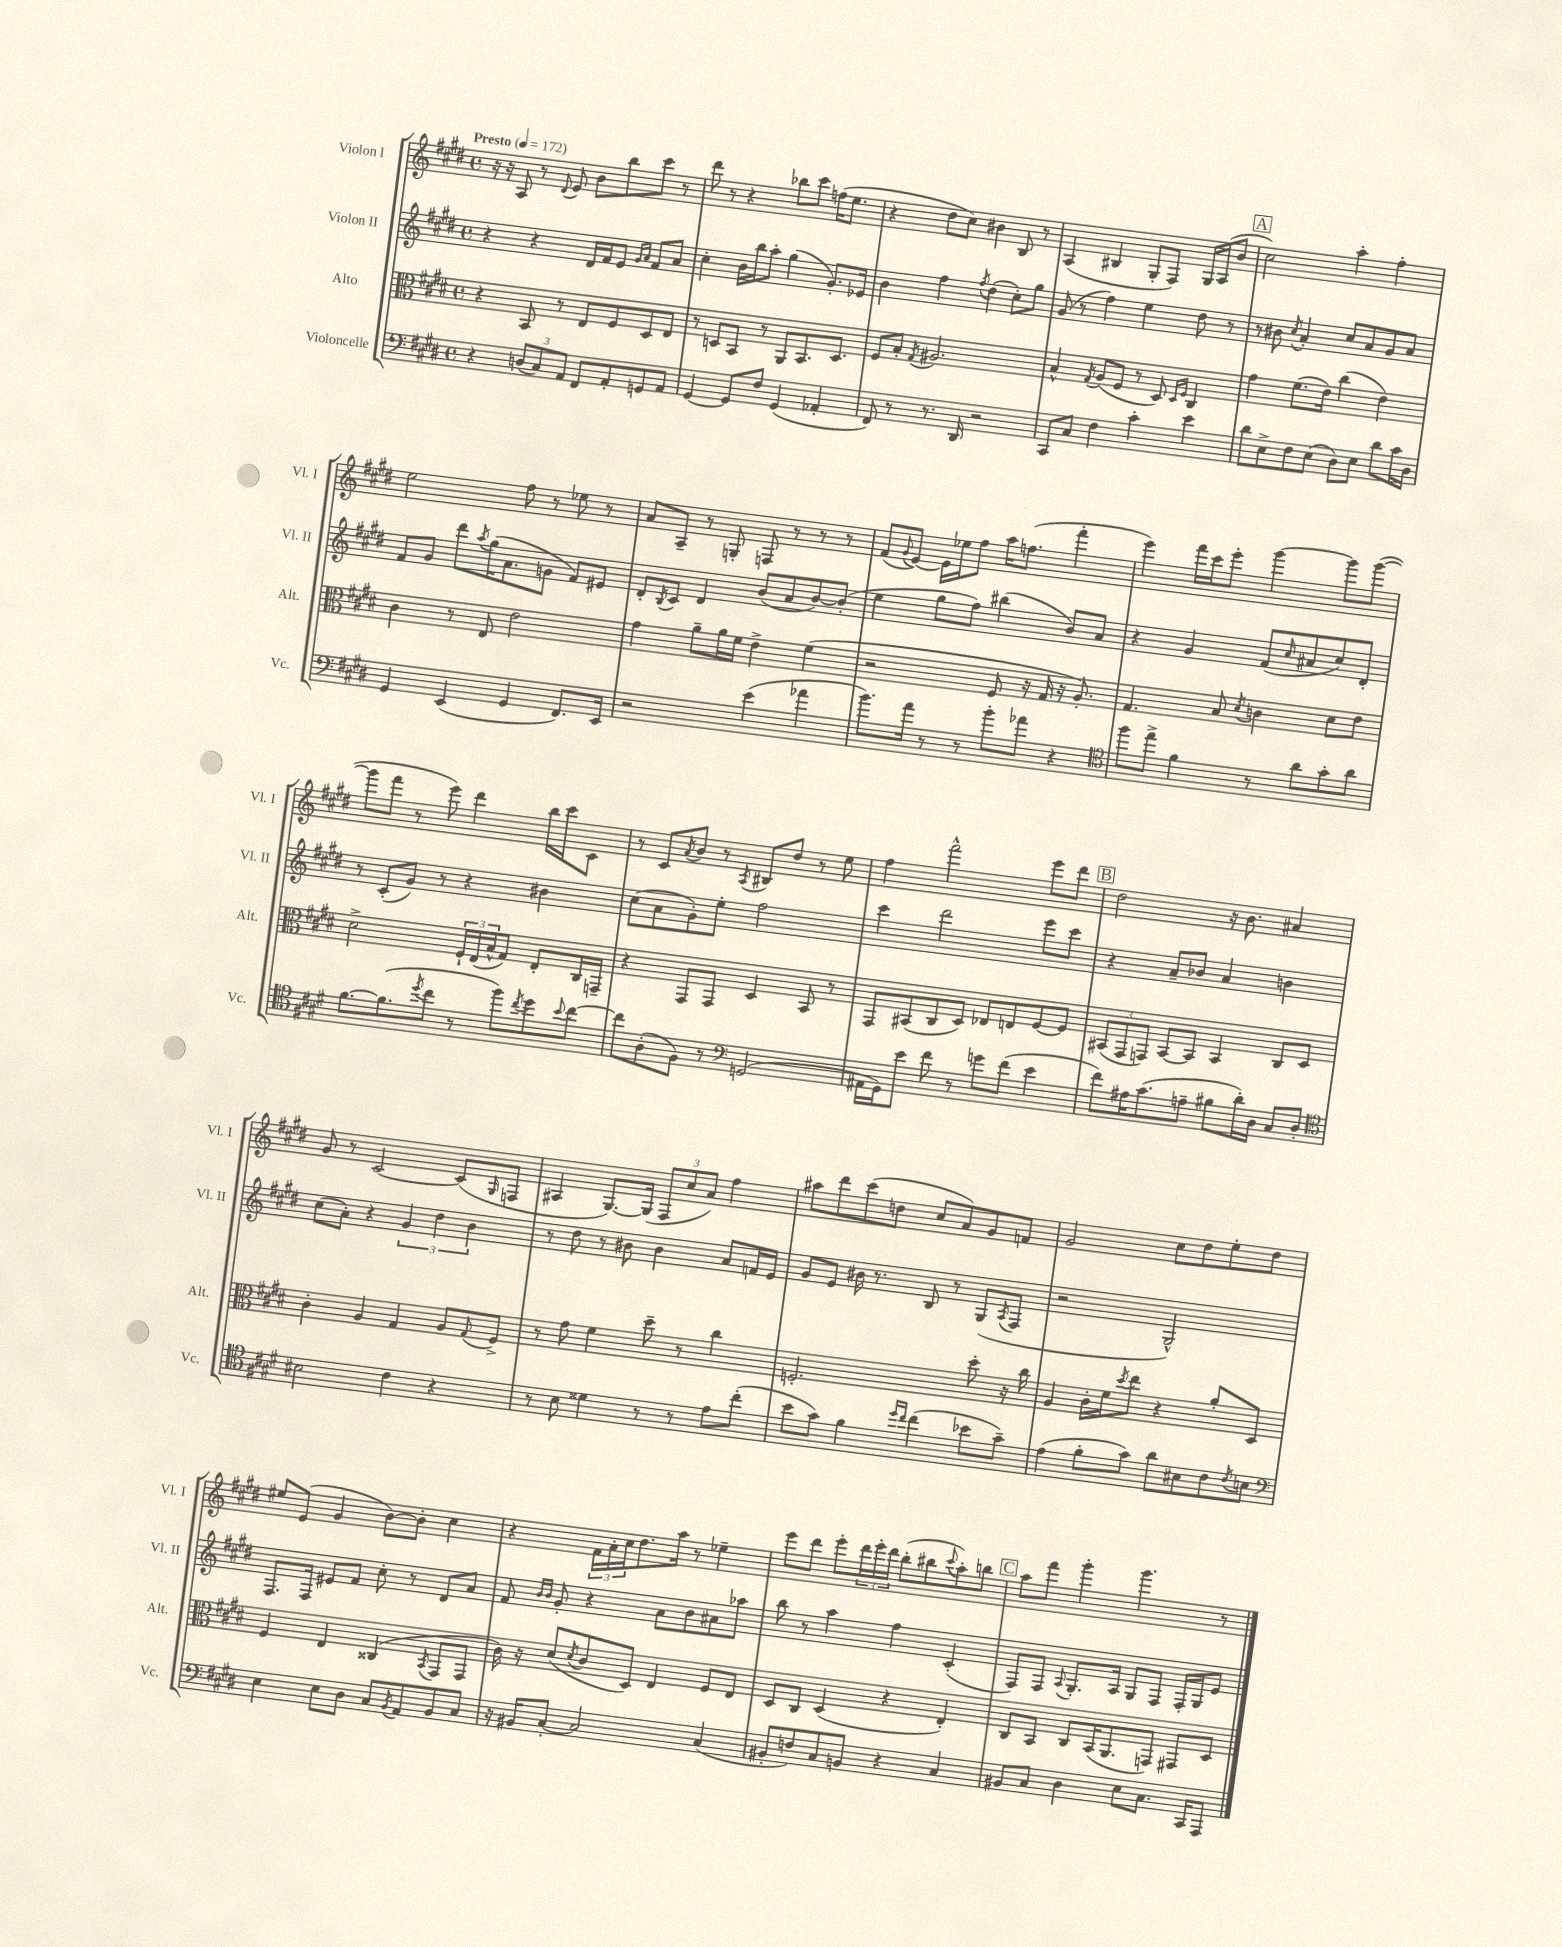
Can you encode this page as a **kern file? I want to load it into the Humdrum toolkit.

**kern	**kern	**kern	**kern
*part4	*part3	*part2	*part1
*staff4	*staff3	*staff2	*staff1
*I"Violoncelle	*I"Alto	*I"Violon II	*I"Violon I
*I'Vc.	*I'Alt.	*I'Vl. II	*I'Vl. I
*clefF4	*clefC3	*clefG2	*clefG2
*k[f#c#g#d#]	*k[f#c#g#d#]	*k[f#c#g#d#]	*k[f#c#g#d#]
*M4/4	*M4/4	*M4/4	*M4/4
*met(c)	*met(c)	*met(c)	*met(c)
*MM172	*MM172	*MM172	*MM172
=1	=1	=1	=1
!	!	!	!LO:TX:a:B:t=Presto
4r	4r	4r	16r
.	.	.	16r
.	.	.	8A/
(12Dn/L	8BB/	4r	8r
12C#/)	.	.	.
.	.	.	8qqd#/
.	8r	.	8e/
12AA/J	.	.	.
8FF#/L	8E/L	16d#/LL	8b\L
.	.	16f#/J	.
8AA'/	8F#/	8e/J	8bb\
.	.	16qqg#/LL	.
.	.	16qqa/JJ	.
8GGn/	8D#/	8f#/L	8ccc#\J
8AA/J	8E/J	8a/J	8r
=2	=2	=2	=2
[4GG#/	8r	4cc#'\	8ddd#\
.	8Dn/L	.	8r
8GG#/L]	8BB/J	16b\LL	4r
.	.	16bb\J	.
8F#/J	8r	8aa'\J	.
(4GG#/	8AA/L	(4gg#\	8bb-X\L
.	8.BB/	.	8ccc#\J
4AA-X'/	.	8.g#'/L)	(16ffn\KL
.	8.D/J	.	8.ee\J
.	.	16e-X/Jk	.
=3	=3	=3	=3
8FF#/)	8F#/L	4b\	4r
8r	8B'/J	.	.
.	8qG#/	.	.
8.r	2.A#X/	4ff#\	8dd#\L
.	.	.	8cc#\J)
16DD#/	.	.	.
.	.	8qff#/	.
2r	.	(4dd#\	4b#X\
.	.	8cc#'\L)	8B/
.	.	8gg#\J	8r
=4	=4	=4	=4
8CC#/L	4B^^/	(8g#/	(4A/
8C#/J	.	8r	.
.	8qG#/	.	.
4F#\	(8A/L	4ff#\)	4B#X/
.	8F#/J	.	.
4c#'\	8r	4ee\	8G#'/L
.	8D#/)	.	8F#/J)
.	16qqD#/LL	.	.
.	16qqF#/JJ	.	.
4e\	4C#/	8dd#\	16G#/LL
.	.	.	(16A/J
.	.	8r	8b/J
!!LO:REH:place=s1:t=A
=5	=5	=5	=5
8d#\L	4g#\	8r	2cc#\)
8E^\	.	8b#X\	.
.	.	8qcc#/	.
8F#\	(8.f#\L	4a'/	.
(8E\J	.	.	.
.	16e\Jk)	.	.
8D#\L)	(4cc#\	8cc#/L	4aa'\
8E\J	.	8a/	.
8d#\L	4e\)	8g#/	4ff#'\
16c#\L	.	8a/J	.
16D#\JJ	.	.	.
!!LO:LB:g=z
=6	=6	=6	=6
4GG#/	4c#\	8f#/L	2ee\
.	.	8g#/J	.
(4EE/	8r	8ddd#\L	.
.	.	8qaa/	.
.	8E/	(16gg#\K	.
.	.	8.a\	.
4GG#/	2e\	.	8ff#\
.	.	8gn\J	8r
8.FF#/L)	.	8f#/L)	8ee-X\
.	.	8e#X/J	8r
16EE/Jk	.	.	.
=7	=7	=7	=7
2r	4g#\	8d#'/L	8a/L
.	.	8qB/	.
.	.	8c#/J	8A~/J
.	8a~\L	4d#/	8r
.	16a\L	.	8Gn'/
.	16f#\JJ	.	.
(4e\	4e^\	(8b/L	8Fn/
.	.	8a/	8r
4a-X\	(4f#\	[8b/)	8r
.	.	(8b'/J]	8r
=8	=8	=8	=8
8.b\L)	2r	4ee\	(8f#/L
.	.	.	8qqg#/
.	.	.	[8e/J)
16a\Jk	.	.	.
8r	.	8gg#\L	16e\LL]
.	.	.	16ee-X\J
8r	.	8ff#\J)	8ff#\J
8b'\L	8F#/	(4bb#X\	16aa\KL
.	.	.	(8.ffn\J
8a-X\J	16r	.	.
.	16G#/	.	.
4r	16r	8b/L)	4fff#'\
.	8.A'/)	.	.
.	.	8a/J	.
=9	=9	=9	=9
*clefC4	*	*	*
8ff#\L	4.G#/	4r	4eee\)
8ee^\J	.	.	.
4f#\	.	4g#/	16fff#\LL
.	.	.	16ccc#\J
.	8B/	.	8eee'\J
.	8qd#/	.	.
8r	4cn\	(8f#/L	[4ggg#\
.	.	16qqcc#/	.
8a\L	.	8a#X/	.
8g#'\	8d#\L	8cc#/)	8ggg#\L]
8a\J	8e\J	8d#'/J	([8ggg#\J
!!LO:LB:g=z
=10	=10	=10	=10
[8.f#\L	2d#^\	8r	8ggg#\L]
.	.	(8c#'/L	8fff#\J
(8.f#\]	.	.	.
.	.	8g#/J)	8r
8qdd#/	.	.	.
8cc#\J	.	8r	8eee\)
8r	24F#`/LL	4r	4ddd#\
.	(24E/	.	.
.	24B^^/J	.	.
8ff#\L)	8G#/J)	.	.
8qcc#/	.	.	.
8dd#\	8E'/L	4b#X\	16bb\LL
.	.	.	16ccc#\J
8qqb/	.	.	.
[8cc#\J	16C#/L	.	8c#\J
.	16GGn~/JJ	.	.
=11	=11	=11	=11
8cc#\L]	4r	(8cc#\L	8r
(8A'\	.	8a\	8c#/L
.	.	.	8qa/
8F#\J)	8GG#/L	8g#'\)	8b/J
8r	8GG#/J	8ee'\J	8r
*clefF4	*	*	*
.	.	.	8qA/
(2GGn/	4D#/	2ff#\	8B#X/L
.	.	.	8dd#/J
.	8BB/	.	8r
.	8r	.	8ee\
=12	=12	=12	=12
16AA#X\LL	8GG#/L	4ccc#\	4ff#\
16GG#\J)	.	.	.
8e\J	(8BB#X/	.	.
8f#\	8C#/	2ddd#\	2fff#^^\
8r	8D#/J)	.	.
8gn\L	8E-X/L	.	.
(8f#\J	8En/	.	.
4e\	[8F#/	8eee\L	8eee\L
.	8F#/J]	8ccc#\J	8ddd#\J
!!LO:REH:place=s1:t=B
=13	=13	=13	=13
8f#\L)	(12BB#X/L	4r	2dd#\
.	12GG#/	.	.
16A#X\K	.	.	.
.	12GGn/J)	.	.
(8.c#\	.	.	.
.	[8BB#/L	8a~/L	.
8An~\J	8BB#/J]	8b-X/J	.
8B#X\L	4BB#/	4a/	16r
.	.	.	8.b\
16d#'\L)	.	.	.
16D#\JJ	.	.	.
8C#/L	8C#/L	4bn\	4a#X/
8D#'/J	8D#/J	.	.
!!LO:LB:g=z
=14	=14	=14	=14
*clefC4	*	*	*
2B#X\	4c#'\	(8cc#\L	8g#/
.	.	8a'\J)	8r
.	4A/	4r	[2c#/
4c#\	4G#/	6g#/	.
.	.	6dd#\	.
4r	8A/L	.	(8c#/L]
.	.	6b\	.
.	8qqG#/	.	16qqG#/
.	8F#^/J	.	8Fn/J
=15	=15	=15	=15
8r	8r	8r	4A#X/
8B\	8g#\	8dd#\	.
4d##X\	4f#\	8r	[8.G#/L)
.	.	8b#X\	.
.	.	.	(16G#/Jk]
8r	8dd#~\	4b#\	12F#/L
.	.	.	12cc#/
8r	8r	.	.
.	.	.	12a/J)
8e\L	4cc#\	8a/L	4ff#\
(8cc#'\J	.	16fn/L	.
.	.	16e/JJ	.
=16	=16	=16	=16
8b\L	2.Fn'/	8g#/L	8aa#X\L
8g#\J)	.	8e/J	8ddd#\
4f#\	.	16b#X\	(8ccc#\
.	.	8.r	.
.	.	.	8ddn\J
16qqdd#/LL	.	.	.
16qqcc#/JJ	.	.	.
(4cc#\	.	8B/	8cc#/L
.	.	8r	8a/)
8b-X\L	8dd#'\	(8G#/L	8g#/
.	.	8qA/	.
8g#~\J)	16r	8F#/J	8fn/J
.	16cc#\	.	.
=17	=17	=17	=17
(4e\	4A/	2r	2g#/
8f#'\L	16c#'\LL	.	.
.	16f#\J	.	.
.	8qdd#/	.	.
8g#\J)	8ee\J	.	.
8a\L	4r	2G#^^/)	8cc#\L
8B#X\	.	.	8dd#\
8c#\	8a'/L	.	8ee'\
8qc#/	.	.	.
8Bn\J	8D#/J	.	8dd#\J
!!LO:LB:g=z
=18	=18	=18	=18
*clefF4	*	*	*
4E\	4F#/	8.F#/L	8ee#X/L
.	.	.	(8e/J
.	.	16F#/Jk	.
8E\L	4E/	8e#X/L	4g#/
8D#\J	.	8f#/J	.
8C#/L	(4C##X/	8cc#'\	[8b\L)
8qBB/	.	.	.
8AA/	.	8r	8b'\J]
.	8qBB/	.	.
8BB/	8GG#/L	8d#/L	4cc#\
8C#/J	8GG#/J	8a/J	.
=19	=19	=19	=19
16r	16c#\)	8f#/	4r
16BB#X/KL	16r	.	.
.	.	16qqb/LL	.
.	.	16qqb/JJ	.
[8C#'/J	(8d#/L	8g#'/	.
.	8qd#/	.	.
2C#/]	8c#/	4r	24f#\LL
.	.	.	24a'\
.	.	.	24cc#\J
.	8D#/J)	.	8.dd#\
.	4E/	8a\L	.
.	.	.	16aa\Jk
.	.	8b\	8r
(4C#/	8F#/L	8a#X\	4ee-X~\
.	8E/J	8aa-X\J	.
=20	=20	=20	=20
8BB#X'/L	8D#/L	8bb\	8eee\L
8Fn/)	8C#/J	8r	8ddd#\J
8C#/	(4D#/	4aa\	8eee'\L
8BBn/J	.	.	24ddd#\L
.	.	.	24eee'\
.	.	.	24ddd#\JJ
4r	4r	4ff#\	(8bb'\L
.	.	.	8bb#X\
.	.	.	8qqccc#/
4C#/	4E'/)	(4c#'/	8aa'\)
.	.	.	8bbn\J
!!LO:REH:place=s1:t=C
=21	=21	=21	=21
8BB#X/L	8C#/L	8F#/L)	8aa\L
8C#/J	8BB/J	8F#/J	8fff#\J
.	.	8qqA/	.
4D#\	8C#/L	8.G#'/L	4ggg#'\
.	(16BB/K	.	.
.	8.AA/	16A/Jk	.
8E\L	.	8G#/L	4.ggg#\
8.C#\J	8GGn/J)	8F#/J	.
.	8GG#X/L	16F#'/LL	.
16CC#/KL	.	16G#/J	.
8AAA/J	8D#/J	8e/J	8r
==	==	==	==
*-	*-	*-	*-
